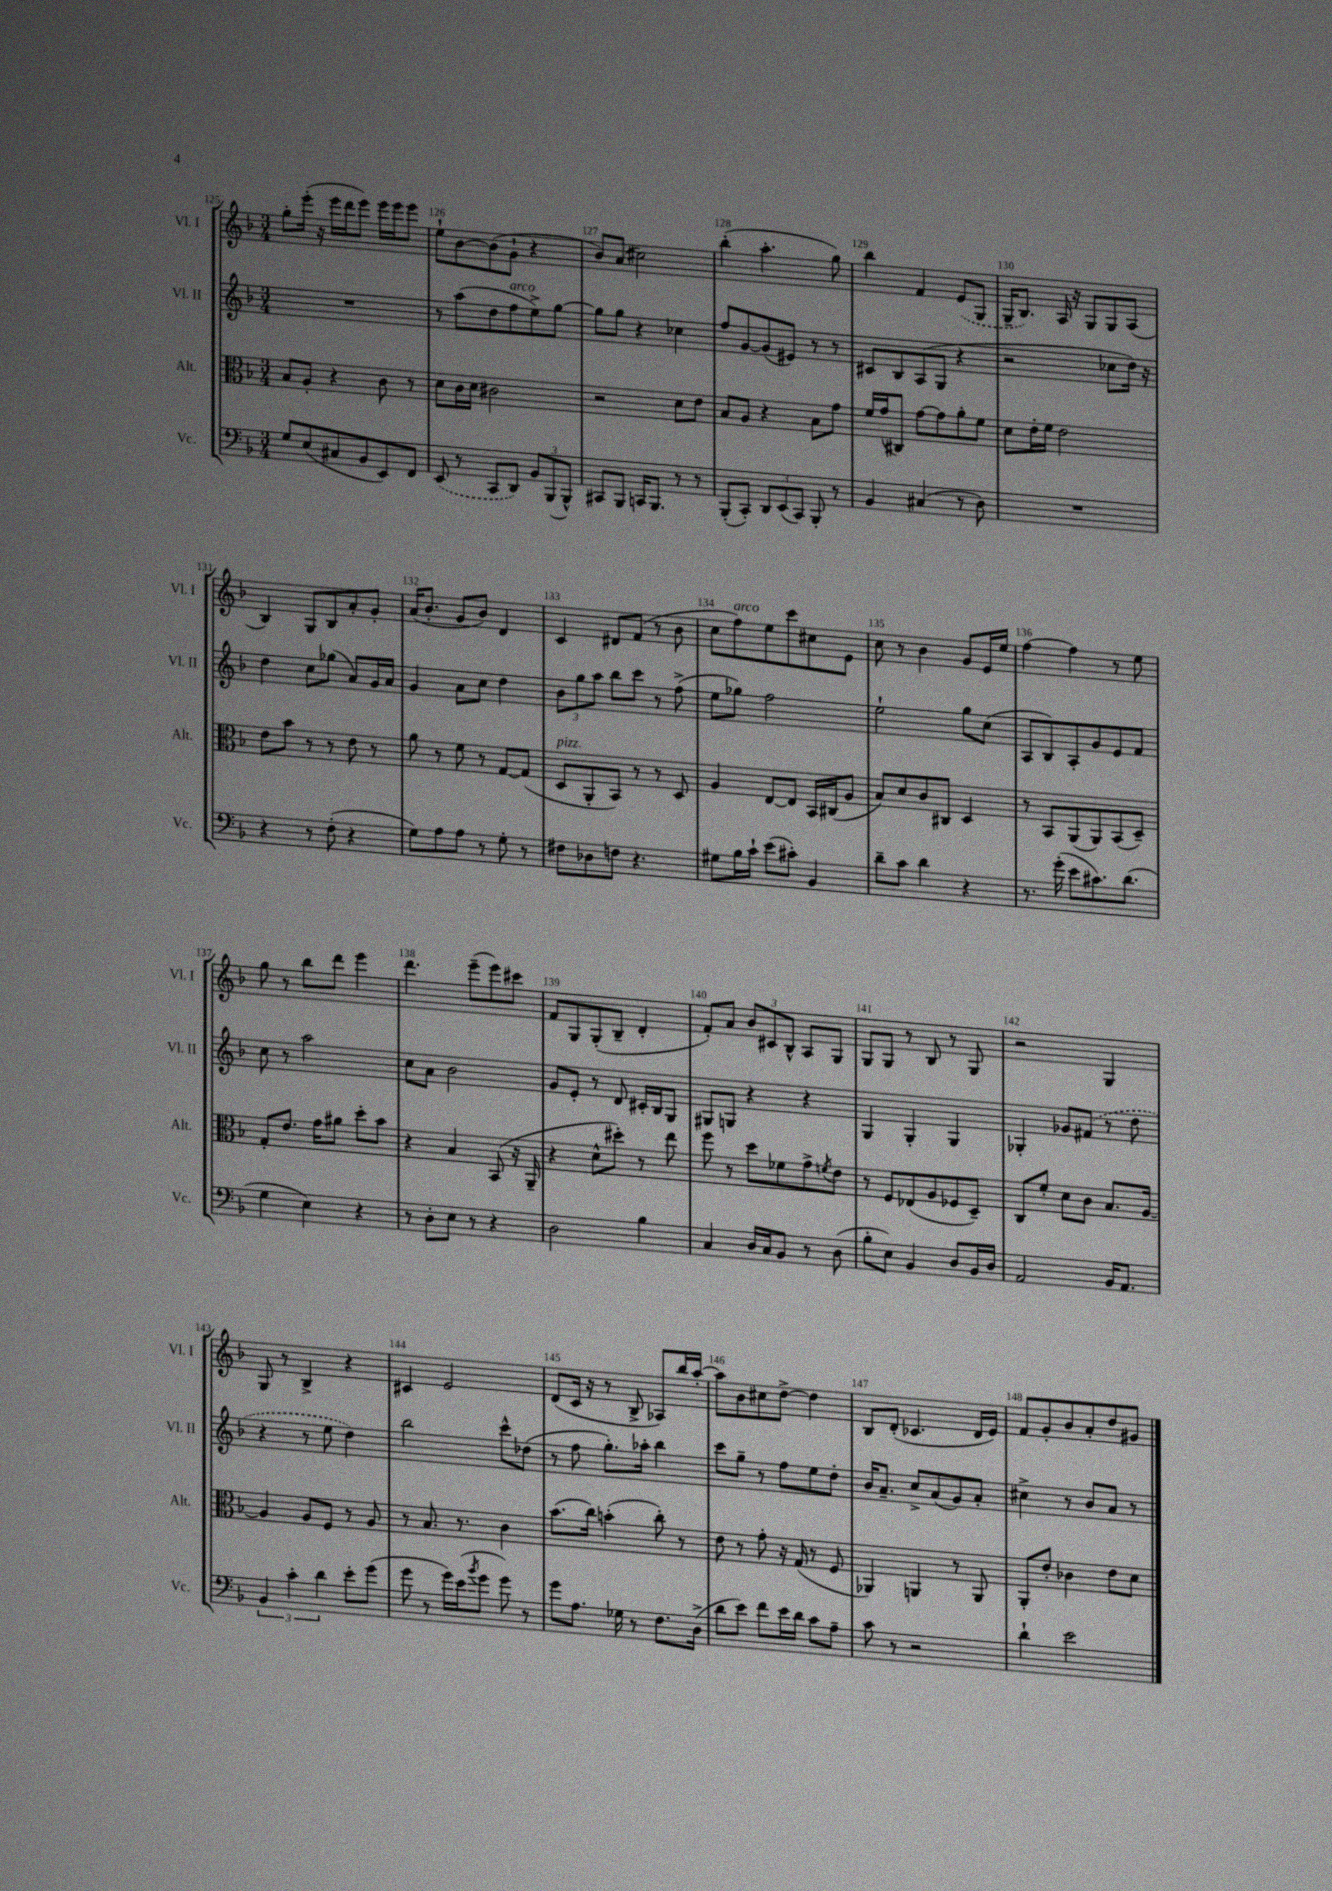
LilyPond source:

<<
\new StaffGroup <<
\new Staff = "s0" \with { instrumentName = "Vl. I" shortInstrumentName = "Vl. I" } {
    \clef treble \key f \major \numericTimeSignature \time 3/4
    g''8-. e'''16-.( r16 e'''16 d'''16 e'''8) e'''16 e'''16 e'''8 |
    e''8-! bes'8~ bes'8( g'8-! r4 |
    bes'8) a'8( cis''2) |
    bes''4-.( a''4.-. g''8) |
    bes''4 f'4 \once \slurDashed e'8( g8 |
    g16-- bes8.) a16 r16 g8 g8 a8( |
    bes4) g8 bes8 a'8-. g'8-. |
    a'16( bes'8.-. g'8 bes'8) d'4 |
    c'4 dis'8 f'8( r8 bes'8 |
    c''8 f''8^\markup { \italic "arco" }) e''8 c'''8 cis''8 e'8 |
    c''8 r8 bes'4 g'8 e'16 e''16 |
    f''4~ f''4 r8 e''8 |
    g''8 r8 bes''8 d'''8 e'''4 |
    d'''4. e'''8--( e'''8) cis'''8 |
    f'8 g8 g8-.( bes8-- d'4-. |
    f'8-.) a'8 \tuplet 3/2 { bes'8 cis'8 bes8-^ } a8 g8 |
    g8 g8 r8 bes8 r8 g8 |
    r2 g4 |
    g8 r8 bes4-> r4 |
    cis'4 e'2 |
    d'8( c'16 r16 r8 bes8-> aes8) bes''16 a''16~-. |
    a''8 bes'8 cis''8 d''8~-> d''4 |
    bes8 d'8-.( ces'4. d'16 e'16) |
    f'8 g'8-. bes'8 a'8-. d''8 gis'8 \bar "|." |
}
\new Staff = "s1" \with { instrumentName = "Vl. II" shortInstrumentName = "Vl. II" } {
    \clef treble \key f \major \numericTimeSignature \time 3/4
    R2. |
    r8 a''8( d''8 f''8^\markup { \italic "arco" } e''8->) g''8~ |
    g''8 g''8 r4 ces''4 |
    f''8 g'8~ g'8( eis'8) r8 r8 |
    cis'8 bes8 a8( g8 r4 |
    r2 ces''8 d''16) r16 |
    d''4 c''8 ges''8( a'8) g'16 a'16 |
    g'4 a'8 c''8 d''4 |
    \tuplet 3/2 { bes'8 g''8 a''8 } bes''8 c'''8 r8 f''8->( |
    e''8 ges''8) f''2 |
    e''2-! g''8 c''8( |
    a8 bes8) a8-. g'8 e'8 f'8 |
    c''8 r8 a''2 |
    c''8 a'8 bes'2 |
    g'8 e'8-. r8 d'8 cis'16-. bes16 g8 |
    gis8 g8 r4 r4 |
    g4 g4-. g4 |
    ges4-. ges'8 \once \slurDashed fis'8( r8 d''8 |
    r4 r8 e''8 d''4) |
    bes''2 c'''8-^ des''8( |
    r8 f''8 g''8.-.) aes''16-. bes''4 |
    c'''8 g''8-- r8 f''8 e''8 d''8-. |
    bes'16 a'8.-- c''8-> a'8( g'8) a'8-. |
    cis''4-> r8 bes'8 a'8 r8 \bar "|." |
}
\new Staff = "s2" \with { instrumentName = "Alt." shortInstrumentName = "Alt." } {
    \clef alto \key f \major \numericTimeSignature \time 3/4
    bes8 a8-. r4 c'8 r8 |
    d'8 c'16 d'16 cis'2 |
    r2 d'8 e'8 |
    bes8 a8 r4 bes8 g'8 |
    f'16 g'16( cis8) g'8~ g'8 a'8-. f'8 |
    d'8 e'16-. f'16 e'2 |
    e'8 bes'8 r8 r8 e'8 r8 |
    a'8 r8 f'8 r8 g8~ g8( |
    d8^\markup { \italic "pizz." } a,8-. bes,8) r8 r8 d8 |
    a4 e8~ e8 bes,16 cis16( a8 |
    bes8) d'8 c'8 cis8 d4 |
    r8 bes,8 a,8( a,8) bes,8( d8--) |
    g8-. e'8. g'16 ais'8 d''8-. bes'8 |
    r4 bes4 bes,8( r16 a,16-- |
    r4 d'8-^ dis''8-.) r8 e''8 |
    f''8 r8 d''8 fes'8 g'8-> \acciaccatura { f'8 } e'8 |
    r8 f8 ees8( a8 fes8 d8--) |
    c8 f'8-. d'8 c'8 bes8. a16~ |
    a4 a8 f8 r8 a8 |
    r8 bes8. r8. c'4 |
    bes'8.( c''16) b'4-.( c''8-.) r8 |
    e'8 r8 g'8-. r16 g16( r8 f8 |
    aes,4) a,4 r8 a,8 |
    a,8-. e'8-. ces'4 e'8 d'8 \bar "|." |
}
\new Staff = "s3" \with { instrumentName = "Vc." shortInstrumentName = "Vc." } {
    \clef bass \key f \major \numericTimeSignature \time 3/4
    g8 e8( cis8 bes,8 e,8) f,8 |
    \once \slurDashed e,8( r8 c,8 d,8) \tuplet 3/2 { bes,8 bes,,8( bes,,8-^) } |
    cis,8 bes,,8 c,16 bes,,8. r8 r8 |
    bes,,8-.( c,8-.) \tuplet 3/2 { d,8 e,8( c,8) } bes,,8-. r8 |
    bes,4 cis4( r8 d8) |
    R2. |
    r4 r8 f8-.( r4 |
    g8) a8 a8 r8 g8-. r8 |
    fis8 des8 f8 r4. |
    gis8 bes16 c'16-! e'8( cis'8-.) bes,4 |
    d'8-- c'8 d'4 r4 |
    r8. g'16-.( e'8 cis'8.) d'8.( |
    g4 e4) r4 |
    r8 d8-. e8 r8 r4 |
    d2 bes4 |
    c4 d16 c16 bes,8 r8 d8( |
    bes8-. e8) bes,4 d8 bes,16 d16 |
    a,2 bes,16 a,8. |
    \tuplet 3/2 { bes,4 c'4-. d'4 } e'8-. g'8( |
    g'8 r8 g'16) e'16( \acciaccatura { bes'8 } g'8 g'8) r8 |
    g'8 a8. ges16 r8 f8. d16->( |
    d'8 e'8) f'8 e'16 d'16 c'8 a8-- |
    c'8 r8 r2 |
    d'4-! e'2 \bar "|." |
}
>>
>>
\layout { \context { \Score currentBarNumber = #125 \override BarNumber.break-visibility = ##(#f #t #t) barNumberVisibility = #all-bar-numbers-visible } }
